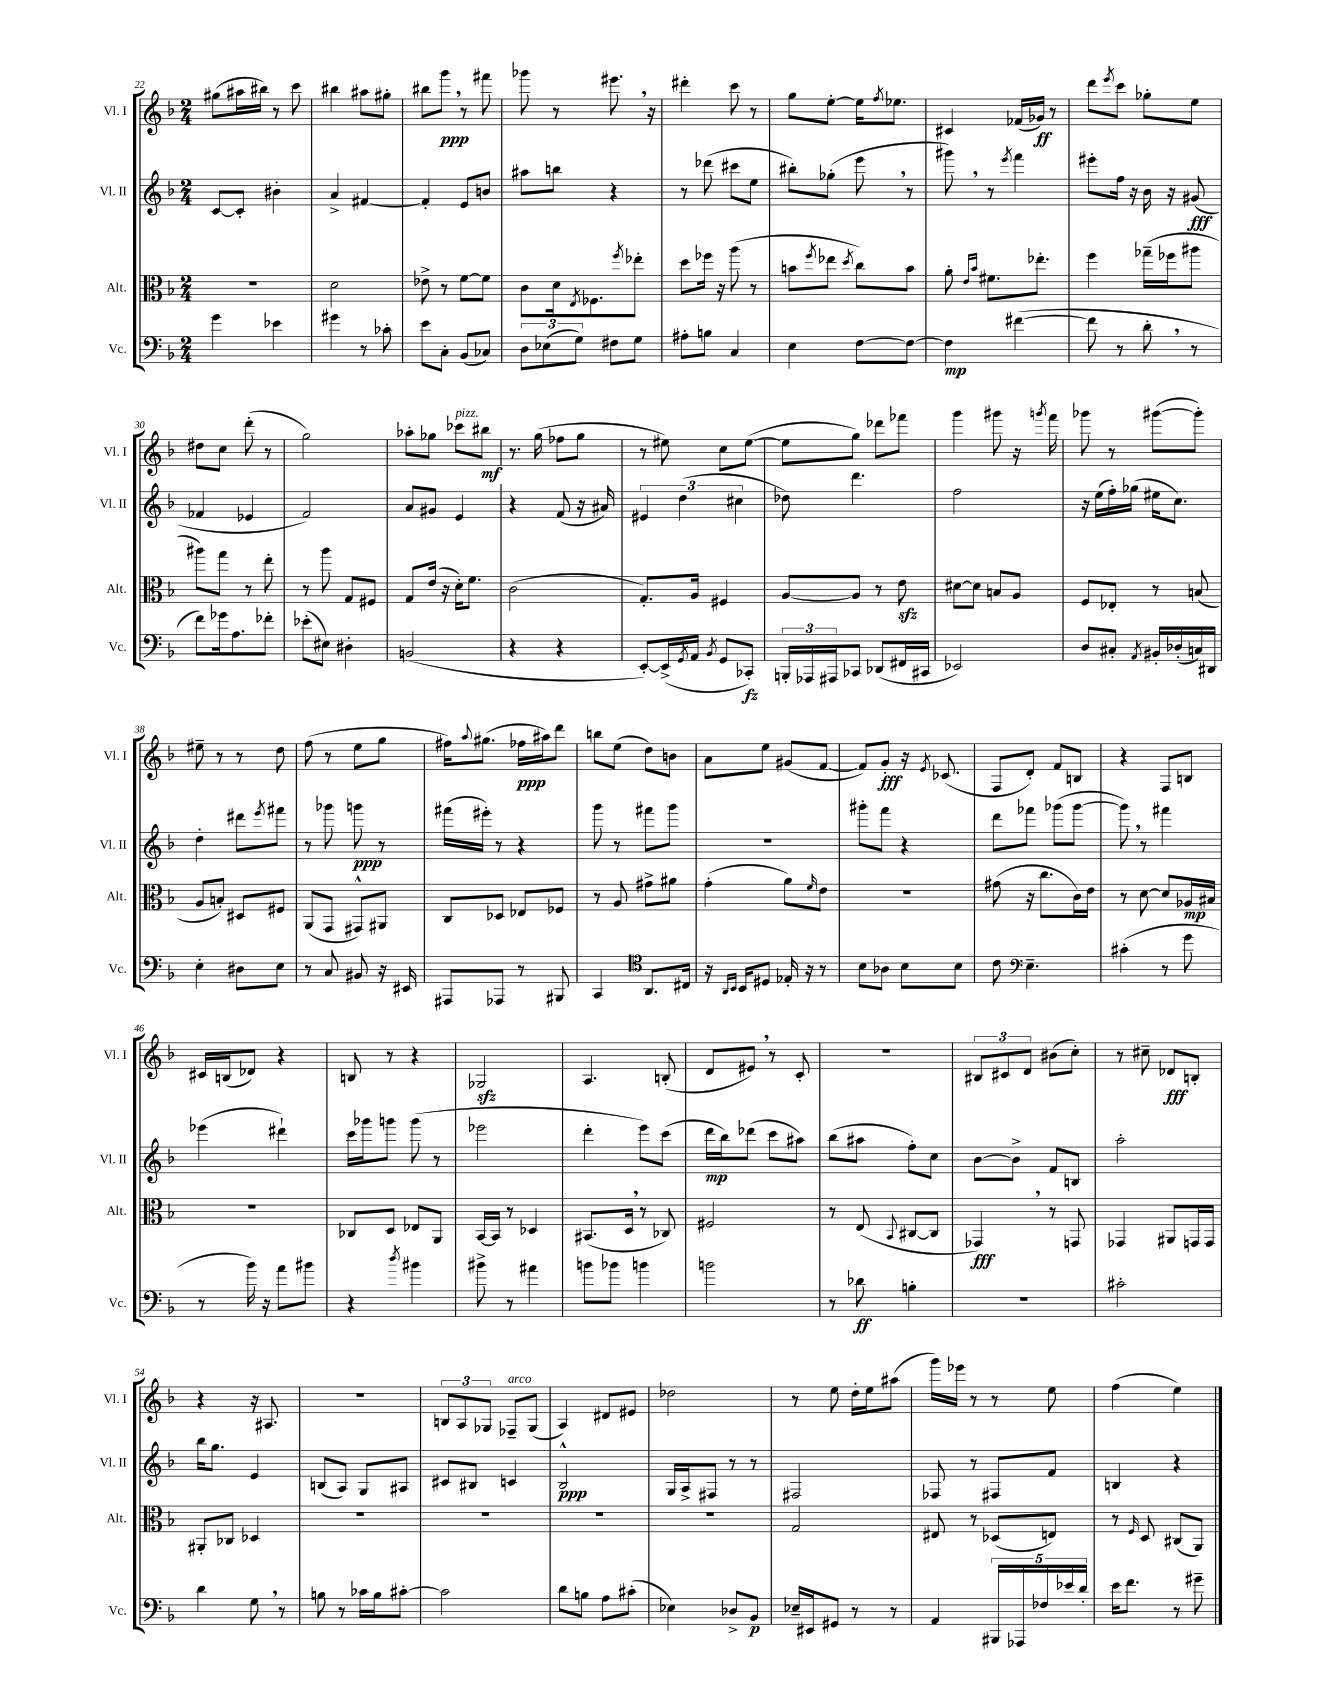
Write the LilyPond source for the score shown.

<<
\new StaffGroup <<
\new Staff = "s0" \with { instrumentName = "Vl. I" shortInstrumentName = "Vl. I" } {
    \clef treble \key f \major \numericTimeSignature \time 2/4
    gis''8( ais''16 bis''16) r8 c'''8 |
    bis''4 ais''8 gis''8-. |
    bis''8 g'''8\ppp \breathe r8 fis'''8 |
    ges'''8 r8 eis'''8. \breathe r16 |
    dis'''4-. c'''8 r8 |
    g''8 e''8~-. e''16 \acciaccatura { f''8 } ees''8. |
    cis'4 fes'16( ges'16\ff) r8 |
    d'''8 \acciaccatura { e'''8 } c'''8 ges''8-. e''8 |
    dis''8 c''8 d'''8-.( r8 |
    g''2) |
    aes''8-. ges''8 ces'''8^\markup { \italic "pizz." } bis''8\mf |
    r8. g''16( fes''8 g''8 |
    r8 eis''8) c''8 eis''8~( |
    eis''8 g''8) des'''8 fes'''8 |
    g'''4 gis'''8 r16 \acciaccatura { g'''8 } f'''16 |
    ges'''8 r8 gis'''8~( gis'''8-.) |
    eis''8-- r8 r8 d''8 |
    f''8( r8 e''8 g''8 |
    fis''16) \appoggiatura { a''8 } gis''8.( fes''16\ppp ais''16) d'''8 |
    b''8 e''8( d''8) b'8 |
    a'8 e''8 gis'8( f'8~ |
    f'8) g'8-.\fff r16 \acciaccatura { e'8 } ces'8.( |
    f8 d'8-.) f'8 b8 |
    r4 f8 b8 |
    cis'16 b16( des'8) r4 |
    b8 r8 r4 |
    ges2\sfz |
    a4. b8-.( |
    d'8 eis'8) \breathe r8 c'8-. |
    r2 |
    \tuplet 3/2 { bis8 cis'8 d'8 } bis'8( c''8-.) |
    r8 cis''8-- des'8\fff b8-. |
    r4 r16 ais8. |
    R2 |
    \tuplet 3/2 { b8 a8 ges8 } fes8--^\markup { \italic "arco" } ges8( |
    a4) dis'8 eis'8 |
    des''2 |
    r8 e''8 d''16-. e''16 ais''8( |
    g'''16) ees'''16 r8 r8 e''8 |
    f''4( e''4) \bar "|." |
}
\new Staff = "s1" \with { instrumentName = "Vl. II" shortInstrumentName = "Vl. II" } {
    \clef treble \key f \major \numericTimeSignature \time 2/4
    c'8~ c'8-. bis'4-. |
    a'4-> fis'4~ |
    fis'4-. e'8 b'8 |
    ais''8 b''8 r4 |
    r8 des'''8( cis'''8 e''8 |
    bis''8-.) ges''8-.( e'''8 \breathe r8 |
    gis'''8) \breathe r8 \acciaccatura { e'''8 } f'''4 |
    eis'''8-. f''16 r16 bes'16 r16 gis'8\fff( |
    fes'4 ees'4 |
    f'2) |
    a'8 gis'8 e'4 |
    r4 f'8( r16 ais'16) |
    \tuplet 3/2 { eis'4 d''4( cis''4 } |
    des''8) d'''4. |
    f''2 |
    r16 e''16( f''16-.) ges''16( eis''16 c''8.) |
    d''4-. dis'''8 \acciaccatura { e'''8 } fis'''8 |
    r8 ges'''8 g'''8\ppp r8 |
    fis'''16( eis'''16-.) r8 r4 |
    g'''8 r8 fis'''8 g'''8 |
    r2 |
    gis'''8-. f'''8 r4 |
    d'''8 fes'''8 ges'''8( ges'''8~ |
    ges'''8) \breathe r8 fis'''4 |
    ees'''4( dis'''4-!) |
    c'''16 ges'''16 g'''8 g'''8( r8 |
    ees'''2 |
    d'''4-. e'''8) c'''8( |
    d'''16\mp bes''16) des'''8( c'''8 ais''8) |
    bes''8( ais''8 f''8-.) c''8 |
    bes'8~ bes'8-> f'8 b8 |
    a''2-. |
    bes''16 g''8. e'4 |
    b8( a8) g8 ais8 |
    cis'8 bis8 c'4 |
    bes2-^\ppp |
    g16 a16-> fis8 r8 r8 |
    fis2 |
    fes8 r8 fis8 f'8 |
    b4 r4 \bar "|." |
}
\new Staff = "s2" \with { instrumentName = "Alt." shortInstrumentName = "Alt." } {
    \clef alto \key f \major \numericTimeSignature \time 2/4
    R2 |
    d'2 |
    ees'8-> r8 f'8~ f'8 |
    c'8 d'16 \acciaccatura { e8 } fes8. \acciaccatura { f''8 } ees''8-. |
    d''8 fes''16 r16 a''8( r8 |
    b'8 \acciaccatura { f''8 } ees''8 \acciaccatura { d''8 } c''8) b'8 |
    a'8-. \grace { e'16 bes'16 } fis'8. ees''8.-. |
    f''4 ges''16--( fes''16 ais''8 |
    ais''8) g''8 r8 e''8-. |
    r8 a''8 g8 fis8 |
    g8 e'16( r16 d'16-.) f'8. |
    c'2( |
    g8.-.) a16 fis4 |
    a8~ a8 r8 e'8\sfz |
    dis'8~ dis'8 b8 a8 |
    f8 ees8-. r8 b8( |
    a8 b8-.) dis8 fis8 |
    a,8( g,8 gis,8-^) ais,8 |
    c8 des8 ees8 fes8 |
    r8 a8 gis'8-> ais'8 |
    g'4-.( a'8) \grace { f'16 } e'8 |
    r2 |
    gis'8( r16 c''8. c'16) e'16 |
    r8 d'8~ d'8 aes16\mp bis16 |
    r2 |
    ces8 d8 ees8 a,8 |
    bes,16~ bes,16 r8 des4 |
    bis,8.( d16 \breathe r8 ces8) |
    fis2 |
    r8 e8( \appoggiatura { bes,8 } cis8~ cis8 |
    ges,4\fff) \breathe r8 g,8 |
    ges,4 ais,8 g,16 g,16 |
    ais,8-. ces8 des4 |
    R2 |
    R2 |
    R2 |
    R2 |
    g2 |
    eis8 r8 des8( e8) |
    r8 \grace { f16 } d8 cis8( a,8) \bar "|." |
}
\new Staff = "s3" \with { instrumentName = "Vc." shortInstrumentName = "Vc." } {
    \clef bass \key f \major \numericTimeSignature \time 2/4
    g'4 ees'4 |
    gis'4 r8 ces'8-. |
    e'8 c8-. bes,8( ces8) |
    \tuplet 3/2 { d8 ees8( g8) } fis8 g8 |
    ais8-. b8 c4 |
    e4 f8~ f8~ |
    f4\mp fis'4~( |
    fis'8 r8 d'8-. \breathe r8 |
    f'8) ges'16 a8. fes'8-. |
    ees'8-.( eis8) dis4-. |
    b,2( |
    r4 r4 |
    e,8~-.) e,16->( \acciaccatura { g,8 } a,16 \acciaccatura { bes,8 } g,8 ces,8-.\fz) |
    \tuplet 3/2 { b,,16-. aes,,16 ais,,16 } ces,8 des,8( fis,16 cis,16 |
    ees,2) |
    d8 cis8-. \acciaccatura { a,8 } bis,16-. des16-.( c16) dis,16 |
    e4-. dis8 e8 |
    r8 c8 bis,8 r16 eis,16 |
    ais,,8 aes,,8 r8 bis,,8 |
    c,4 \clef tenor a,8. cis16 |
    r16 \grace { a,16 bes,16 } bes,16 dis8 ees16-. r16 r8 |
    bes8 aes8 bes8 bes8 |
    c'8 \clef bass e4.-- |
    cis'4-.( r8 g'8 |
    r8 bes'16) r16 a'8 bis'8 |
    r4 \acciaccatura { d''8 } bis'4 |
    bis'8-> r8 ais'4 |
    b'8 bes'8 b'4 |
    b'2 |
    r8 des'8\ff b4-. |
    r2 |
    cis'2-. |
    d'4 g8 \breathe r8 |
    b8 r8 ces'16 b16 cis'8~-. |
    cis'2 |
    d'8 b8 a8 cis'8-.( |
    ees4) des8-> bes,8\p |
    ees16-- eis,16 gis,8 r8 r8 |
    a,4 \tuplet 5/4 { bis,,16 aes,,16 fes16 ees'16 d'16-. } |
    e'16 f'8. r8 gis'8-- \bar "|." |
}
>>
>>
\layout { \context { \Score currentBarNumber = #22 } }
